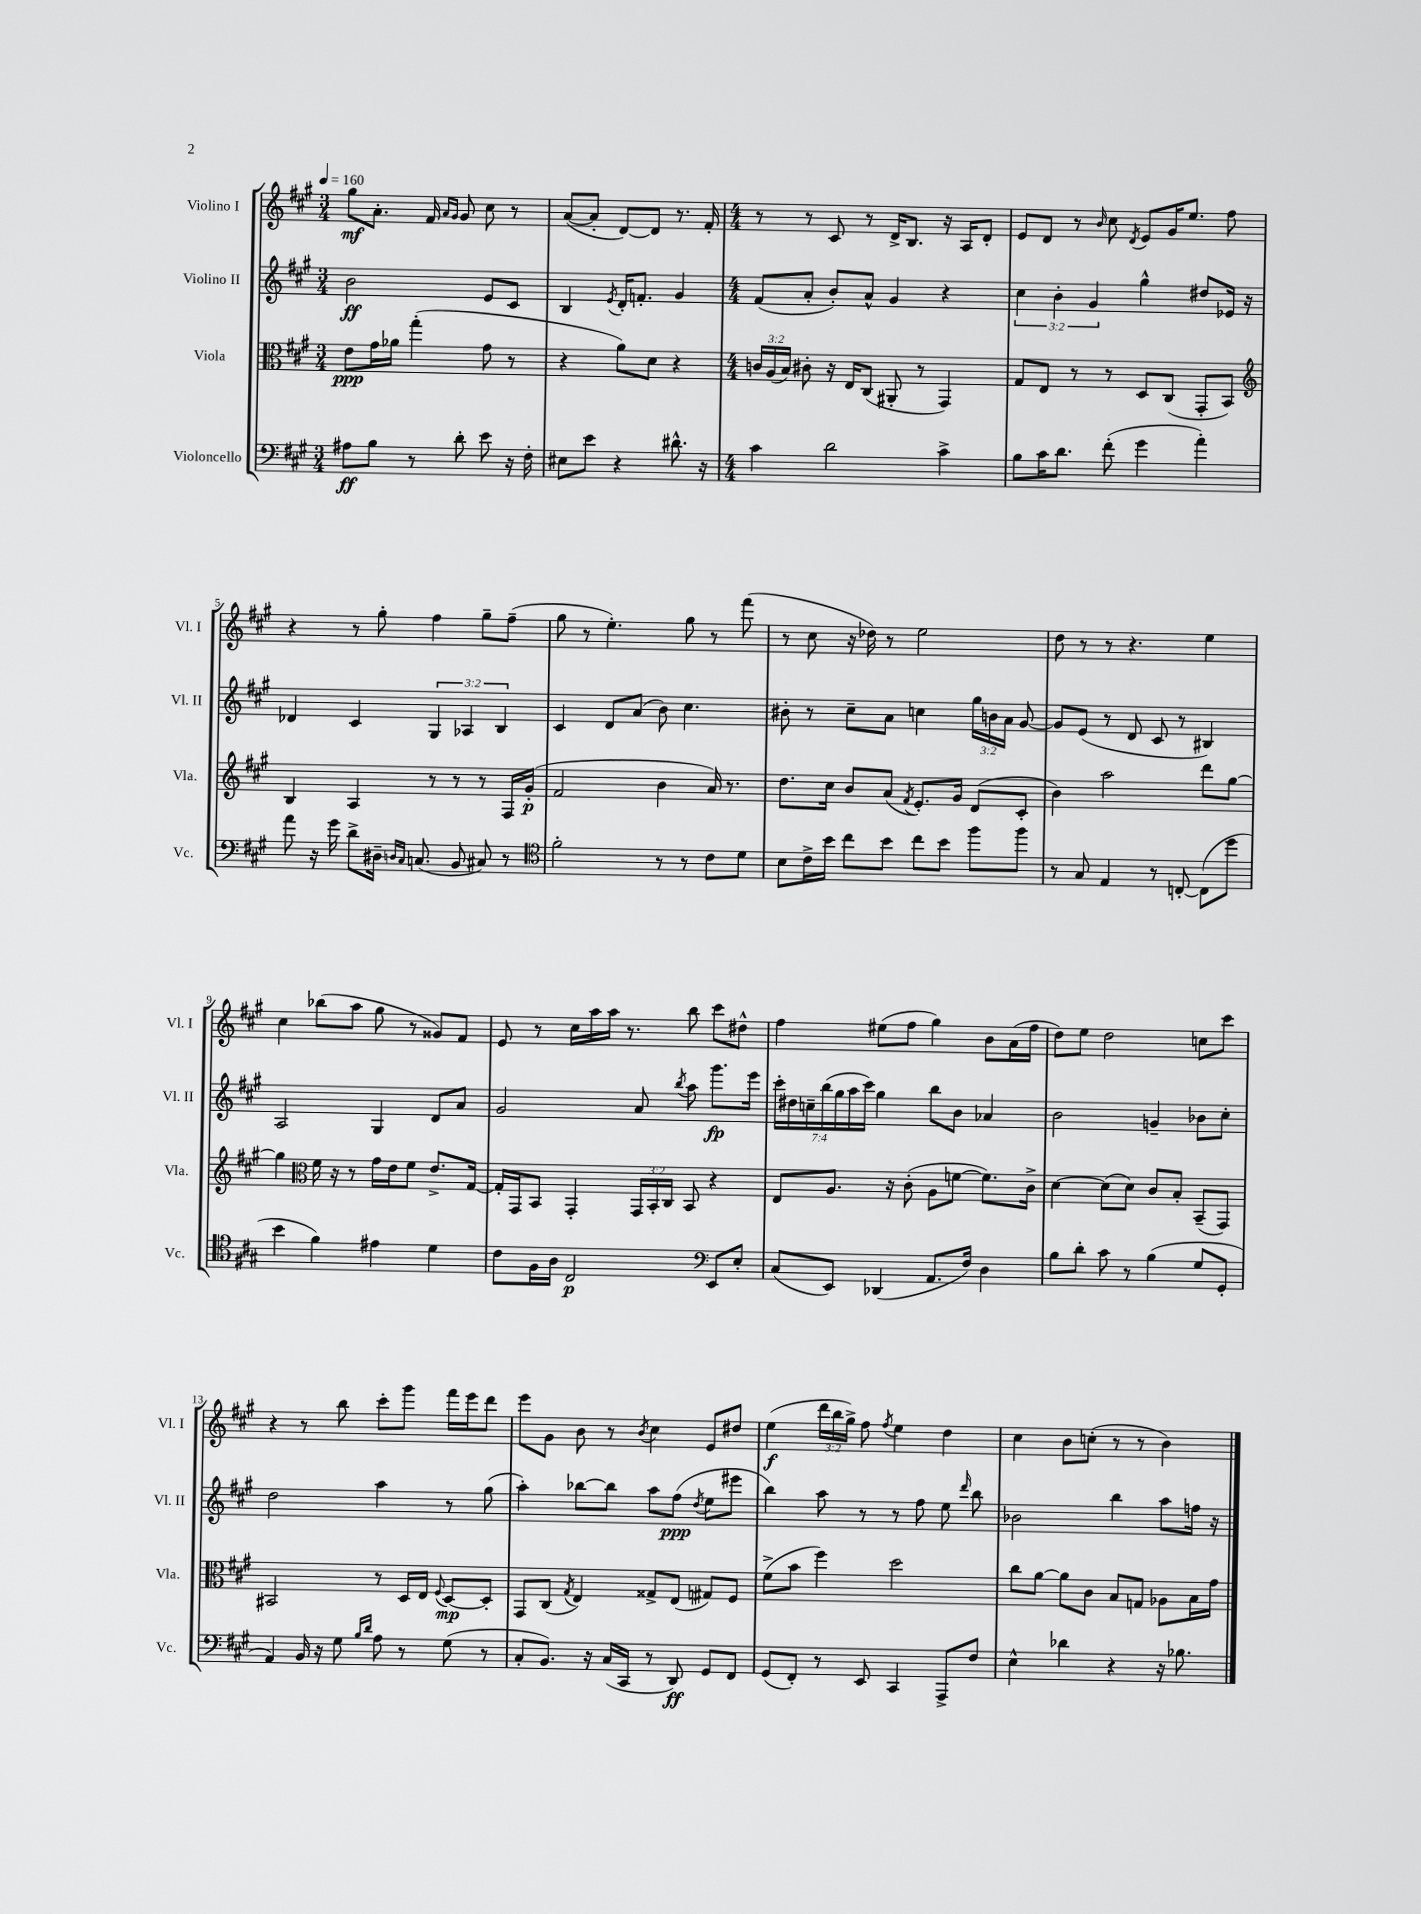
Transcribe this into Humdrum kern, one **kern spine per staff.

**kern	**kern	**kern	**kern
*staff4	*staff3	*staff2	*staff1
*clefF4	*clefC3	*clefG2	*clefG2
*k[f#c#g#]	*k[f#c#g#]	*k[f#c#g#]	*k[f#c#g#]
*M3/4	*M3/4	*M3/4	*M3/4
*MM160	*MM160	*MM160	*MM160
8A#	8e	2b	8gg#
8B	16g#	.	8.a'
.	16a-	.	.
8r	(4gg#'	.	.
.	.	.	16f#
.	.	.	16qqa
.	.	.	16qqg#
8d'	.	.	8g#
8e	8g#	8e	8cc#
16r	8r	8c#	8r
16F#'	.	.	.
=	=	=	=
8E#	4r	4B	([8a
8e	.	.	8a']
.	.	8qe	.
4r	8a)	16d'	[8d)
.	.	8.f'	.
.	8d	.	8d]
8.d#^^	4r	4g#	8.r
16r	.	.	16f#'
=	=	=	=
*M4/4	*M4/4	*M4/4	*M4/4
4c#	24c	(8f#	8r
.	(24A	.	.
.	24B)	.	.
.	8c#'	8a'	8r
2d	16r	8b')	8c#
.	16E	.	.
.	(8C#	8a^^	8r
.	8AA#'	4g#	16d^
.	.	.	8.B
.	8r	.	.
4c#^	4GG#)	4r	16r
.	.	.	16A
.	.	.	8d'
=	=	=	=
8B	8G#	6cc#	8e
16c#	8E	.	8d
.	.	6b'	.
8.d	.	.	.
.	8r	.	8r
.	.	6g#	.
.	.	.	16qqb
(8f#'	8r	.	8cc#
.	.	.	8qd
4g#	8D	4gg#^^	8e
.	(8C#	.	16g#
.	.	.	8.ee
4a')	8GG#'	8dd#	.
.	8BB)	16e-	8ff#
.	.	16r	.
=	=	=	=
*	*clefG2	*	*
8a	4B	4d-	4r
16r	.	.	.
16g#	.	.	.
8d^	4A	4c#	8r
16D#~	.	.	8gg#'
16qqD	.	.	.
16qqC#	.	.	.
(8.C	.	.	.
.	8r	6G#	4ff#
8BB	8r	.	.
.	.	6A-	.
8C#)	8r	.	8gg#~
.	.	6B	.
8r	16F#	.	(8ff#~
.	(16g#'	.	.
=	=	=	=
*clefC4	*	*	*
2f#'	2f#	4c#	8gg#
.	.	.	8r
.	.	8d	4.ee')
.	.	(8a	.
8r	4b	8b)	.
8r	.	4.cc#	8gg#
8c#	16a)	.	8r
.	8.r	.	.
8d	.	.	(8fff#
=	=	=	=
8B	8.dd	8b#'	8r
16c#^	.	8r	8cc#
16b	16cc#	.	.
8cc#	8b	8cc#~	16r
.	.	.	16dd-)
8b	(8a	8a	8r
.	8qf#	.	.
8cc#	8.e')	4cc	2ee
8b	.	.	.
.	16g#	.	.
8ff#	(8d	24gg#	.
.	.	24b	.
.	.	24a	.
8ff#	8c#'	[8g#	.
=	=	=	=
8r	4b)	8g#]	8dd
8G#	.	(8e	8r
4E	2aa	8r	8r
.	.	8d	4.r
8r	.	8c#	.
[8C'	.	8r	.
(8C]	8ddd	4B#)	4ee
8dd	[8gg#	.	.
=	=	=	=
4b	4gg#]	2A	4cc#
*	*clefC3	*	*
4f#)	16f#	.	(8bb-
.	16r	.	.
.	8r	.	8aa
4e#	16g#	4G#	8gg#
.	16e	.	.
.	8f#	.	8r
4d	8.e^	8d	8g##)
.	.	8a	8f#
.	[16G#	.	.
=	=	=	=
8c#	16G#']	2g#	8e
.	16GG#	.	.
16F#	8BB	.	8r
16A	.	.	.
2C#	4GG#'	.	16cc#
.	.	.	16aa
.	.	.	16aa
.	.	.	8.r
.	24GG#	8a	.
.	24BB'	.	.
.	24C#	.	.
.	.	8qbb	.
.	8BB	8aa	8bb
*clefF4	*	*	*
8EE	4r	8.ggg#	8ccc#
8E'	.	.	8dd#^^
.	.	16eee	.
=	=	=	=
(8C#	8E	28ccc#'	4ff#
.	.	28dd#	.
.	.	28cc~	.
.	.	(28bb	.
8EE)	8.A	.	.
.	.	28gg#	.
.	.	28aa	.
.	.	28ccc#)	.
(4DD-	.	4gg#	(8ee#
.	16r	.	.
.	(8c#'	.	8ff#
8.AA	8A	8bb	4gg#)
.	[8f	8b	.
16F#)	.	.	.
4D	8.f])	4a-	8b
.	.	.	(16a
.	16c#^	.	16ff#
=	=	=	=
8B	[4d	2b	8dd)
8d'	.	.	8ee
8c#	(8d]	.	2dd
8r	8d)	.	.
(4B	8c#	4g~	.
.	8B'	.	.
8G#	(8BB~	8b-	8cc
8GG#'	8GG#)	8cc#'	8ccc#
=	=	=	=
4AA)	2BB#	2dd	4r
16BB	.	.	8r
16r	.	.	.
8G#	.	.	8bb
16qqB	.	.	.
16qqd	.	.	.
8A	8r	4aa	8ccc#'
8r	16D	.	8ggg#
.	16E	.	.
.	8qqF#	.	.
(8G#	[8D	8r	16fff#
.	.	.	16eee
8r	8D']	(8gg#	8ddd
=	=	=	=
8C#'	8GG#	4aa')	8eee
8.BB)	(8C#	.	8g#
.	8qG#	.	.
.	4E)	[8bb-	8b
16r	.	.	.
(16C#	.	8bb-]	8r
16CC#	.	.	.
.	.	.	8qb
8r	8G##^	8aa	4cc#
8DD)	(8E	(8ff#	.
.	.	8qdd	.
8GG#	8G#)	8ee	8e
8FF#	8F#	8eee#	8dd#
=	=	=	=
(8GG#	(8f#^	4bb)	(4ee
8FF#')	8b	.	.
8r	4ff#)	8aa	24ddd
.	.	.	24bb
.	.	.	24gg#^)
8EE	.	8r	8ff#
.	.	.	8qff#
4CC#	2dd	8r	4ee
.	.	8ff#	.
8AAA^	.	8ee	4dd
.	.	16qqddd	.
8F#	.	8bb	.
=	=	=	=
4E^^	8cc#	2b-	4cc#
.	[8a	.	.
4d-	8a]	.	8b
.	8c#	.	(8cc'
4r	8B	4bb	8r
.	8G	.	8r
16r	8A-	8aa	4b)
8.B-	.	.	.
.	16B	16ff	.
.	16g#	16r	.
==	==	==	==
*-	*-	*-	*-
